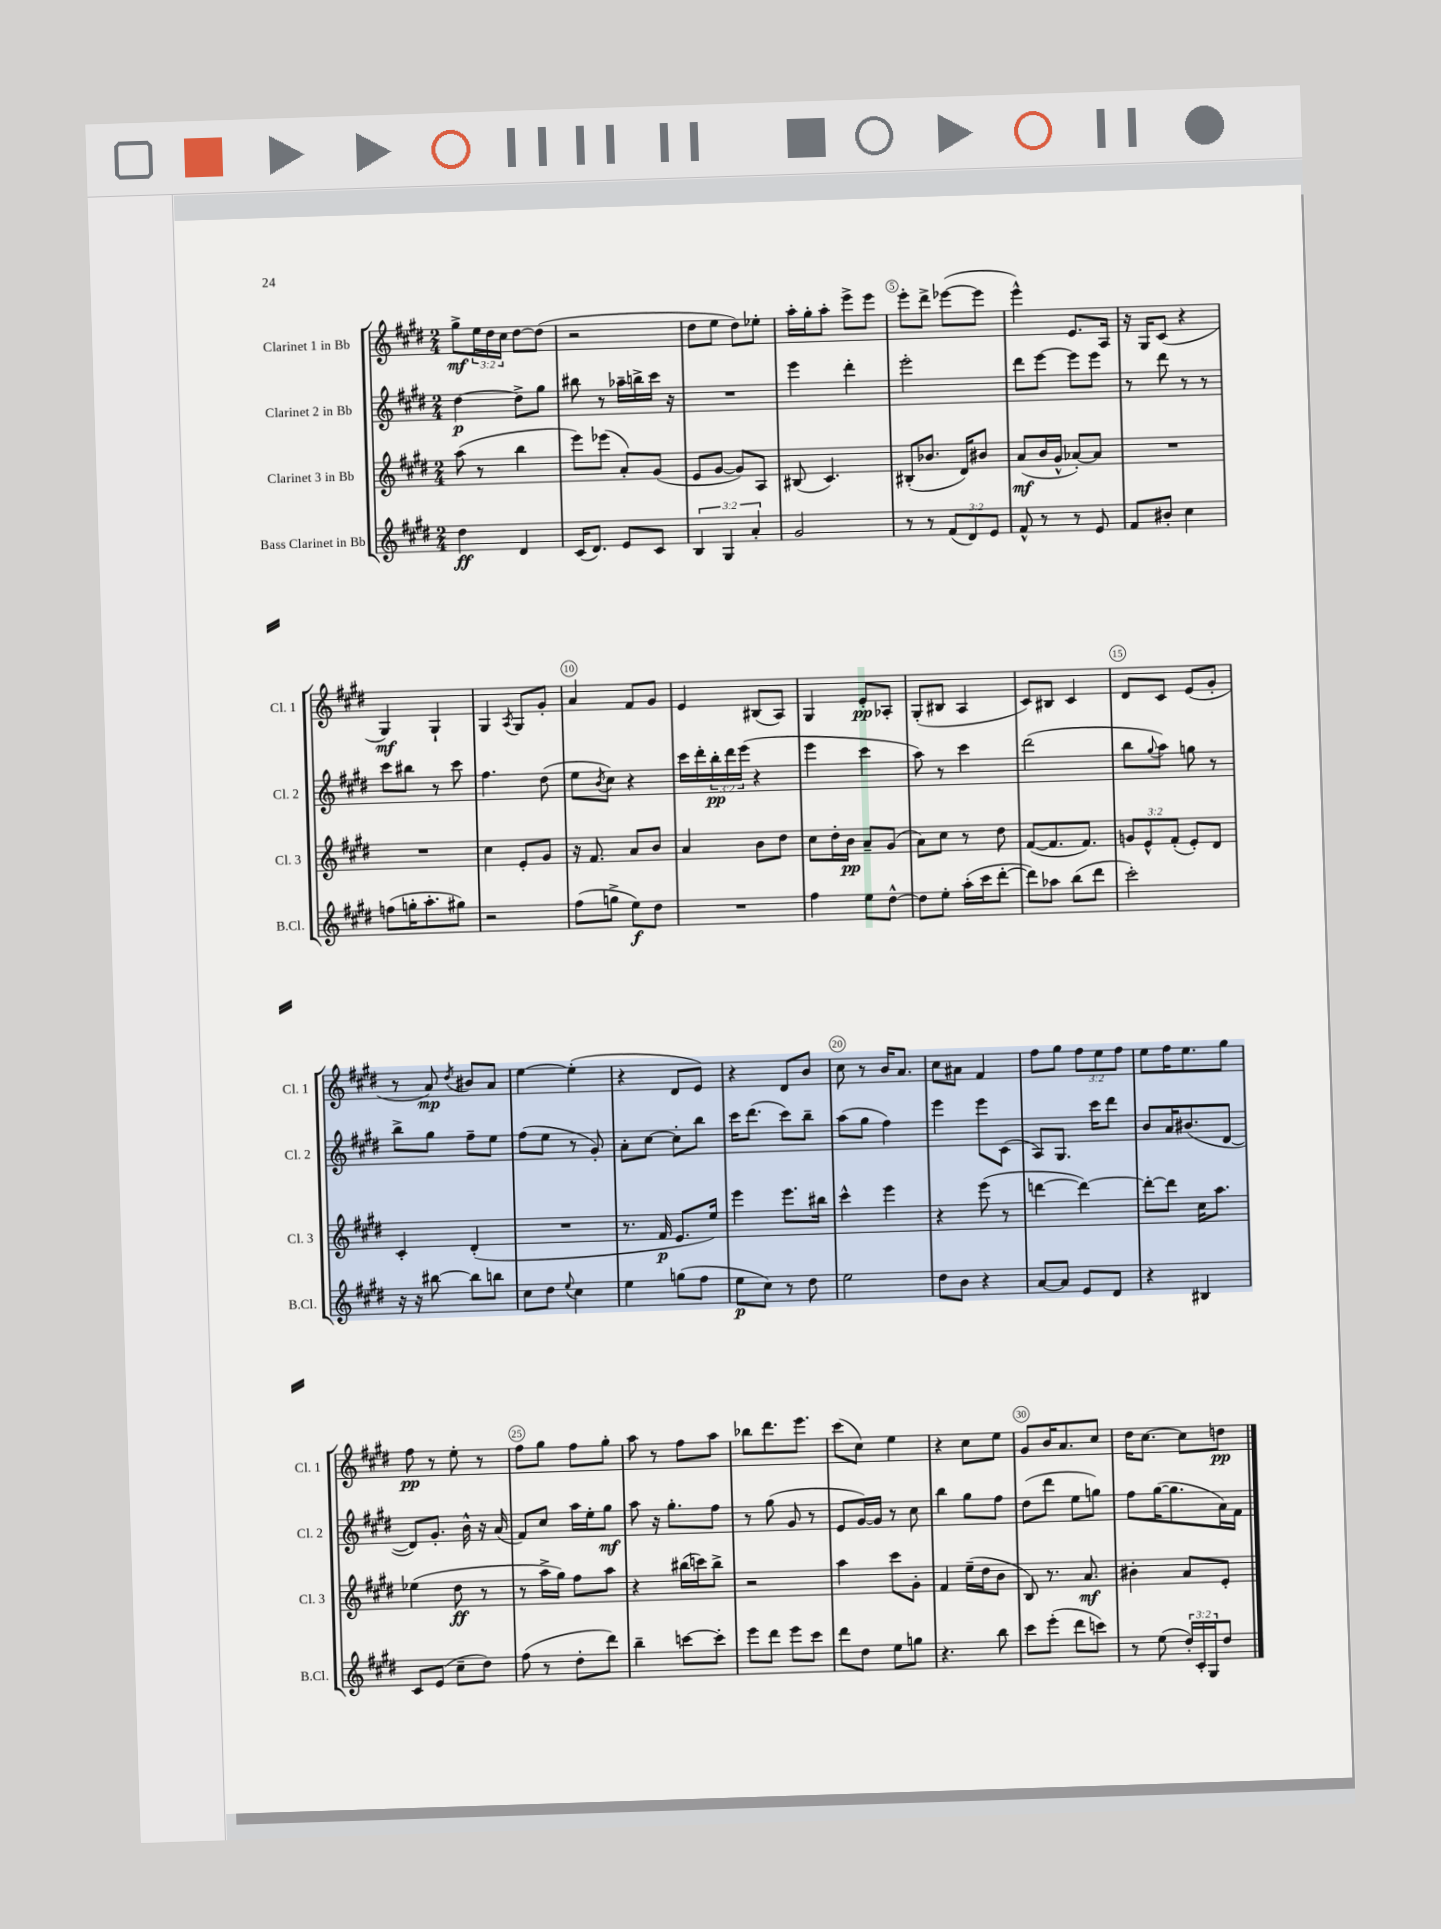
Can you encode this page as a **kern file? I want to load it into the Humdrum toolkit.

**kern	**kern	**kern	**kern
*staff4	*staff3	*staff2	*staff1
*clefG2	*clefG2	*clefG2	*clefG2
*k[f#c#g#d#]	*k[f#c#g#d#]	*k[f#c#g#d#]	*k[f#c#g#d#]
*M2/4	*M2/4	*M2/4	*M2/4
4dd#	(8aa	[4dd#	8gg#^
.	8r	.	24ee
.	.	.	24dd#
.	.	.	24cc#
4d#	4bb	8dd#^]	[8dd#
.	.	8gg#	(8dd#]
=	=	=	=
(16c#	8eee)	8bb#	2r
8.d#)	.	.	.
.	(8eee-	8r	.
8e	8a')	16aa-~	.
.	.	16bb^	.
8c#	(8g#	16ccc#	.
.	.	16r	.
=	=	=	=
6B	8e	2r	8dd#
.	[8g#	.	8ee
6G#	.	.	.
.	8g#])	.	8dd#)
6a'	.	.	.
.	8A	.	8ee-'
=	=	=	=
2g#	(8B#	4eee	16aa'
.	.	.	16gg#'
.	4.c#)	.	8aa'
.	.	4ddd#'	8eee^
.	.	.	8eee
=	=	=	=
8r	(8B#'	2eee'	8eee'
8r	8.b-	.	8ddd#^
(12f#	.	.	([8eee-
.	16d#)	.	.
12d#)	.	.	.
.	8b#	.	8eee-]
12e	.	.	.
=	=	=	=
8f#^^	(8a	8ddd#	4eee^^)
8r	16b	[8eee	.
.	16g#^^	.	.
8r	[8a-')	8eee]	8.e
8e	8a-]	8eee	.
.	.	.	16A
=	=	=	=
8f#	2r	8r	16r
.	.	.	16G#
8b#'	.	8ddd#	(8c#
4cc#	.	8r	4r
.	.	8r	.
=	=	=	=
(8ff	2r	8ccc#	4G#)
16gg'	.	8bb#	.
8.aa'	.	.	.
.	.	8r	4G#`
8gg#)	.	8ccc#	.
=	=	=	=
2r	4cc#	4.ff#	4G#
.	.	.	8qA
.	8e'	.	8G#
.	8g#	(8dd#	8g#'
=	=	=	=
(8ff#	16r	8ee	4a
.	8.f#	.	.
.	.	8qb	.
8gg^	.	8cc#)	.
8ee)	8a	4r	8f#
8dd#	8b	.	8g#
=	=	=	=
2r	4a	16ccc#	4e
.	.	16ddd#'	.
.	.	24bb'	.
.	.	24ddd#	.
.	.	(24eee	.
.	8b	4r	(8B#
.	8dd#	.	8A)
=	=	=	=
4ff#	8cc#	4eee	4G#
.	16dd#'	.	.
.	16b	.	.
8ee	8a~	4ccc#	8e'
[8dd#^^	(8g#	.	8A-'
=	=	=	=
8dd#]	8a)	8aa)	(8G#'
8ee'	8cc#	8r	8B#
(16aa'	8r	4ccc#	4A
16ccc#	.	.	.
[8ddd#'	8dd#	.	.
=	=	=	=
8ddd#])	([8f#	(2ddd#	8c#)
8aa-	8.f#]	.	8B#
(8bb	.	.	4c#
.	8.f#)	.	.
8ddd#	.	.	.
=	=	=	=
2ccc#')	12g	8bb	8d#
.	12e^^	.	.
.	.	8qqgg#	.
.	.	8aa)	8c#
.	(12f#'	.	.
.	8e')	8gg	(8e
.	8d#	8r	8g#'
=	=	=	=
16r	4c#'	8bb^	8r
16r	.	.	.
[8bb#	.	8gg#	8a)
.	.	.	8qdd#
8bb#]	(4d#'	8ff#~	8b#
8bb	.	8ee	8a
=	=	=	=
8cc#	2r	(8ff#	[4ee
8dd#	.	8ee	.
8qqee	.	.	.
4cc#	.	8r	(4ee']
.	.	8g#')	.
=	=	=	=
4ee	8.r	8a'	4r
.	.	[8cc#	.
.	16f#	.	.
(8gg	8.e	8cc#']	8d#
8ff#	.	8bb	8e)
.	16ee)	.	.
=	=	=	=
8ee	4eee	16ccc#	4r
.	.	(8.ddd#	.
8cc#)	.	.	.
8r	8.eee	8ccc#)	8d#
8dd#	.	8bb~	8b
.	16bb#	.	.
=	=	=	=
2ee	4ccc#^^	(8aa	8cc#
.	.	8gg#	8r
.	4eee	4ff#)	16b
.	.	.	8.a
=	=	=	=
8dd#	4r	4eee	8cc#
8b	.	.	8a#
4r	(8eee	8eee	4f#
.	8r	(8c#	.
=	=	=	=
[8a	[4ddd	8A)	8ff#
8a]	.	8.G#	8gg#
8e	4ddd_)	.	12ff#
.	.	16ccc#	.
.	.	.	12ee
8d#	.	8ddd#	.
.	.	.	12ff#
=	=	=	=
4r	8ddd'_	8b	8ee
.	8ddd]	16a	16ff#
.	.	(8.b#	8.ee
4B#	16cc#	.	.
.	8.aa	.	.
.	.	[8d#	8gg#
=	=	=	=
8c#	(4ee-	8d#])	8ff#
(8e	.	8.g#'	8r
8cc#~	8dd#	.	8ee'
.	.	16b^^	.
8dd#)	8r	16r	8r
.	.	(16a	.
=	=	=	=
(8ff#	8r	8f#)	8ff#
8r	16aa^	8cc#	8gg#
.	16gg#)	.	.
8dd#'	8ff#	16aa	8ff#
.	.	16ee'	.
8ddd#)	8aa	8gg#	8gg#'
=	=	=	=
4bb~	4r	8aa	8aa
.	.	16r	8r
.	.	8.gg#'	.
[8ccc	(16bb#	.	8ff#
.	16ccc)	.	.
8ccc']	8bb#^	8ff#	8aa
=	=	=	=
8eee	2r	8r	8bb-
8ddd#	.	(8gg#	8.ddd#
8eee	.	8g#	.
.	.	.	8.eee
8ccc#	.	8r	.
=	=	=	=
8ddd#	4aa	8e	(8ccc#
8dd#	.	[16g#)	8cc#)
.	.	16g#]	.
8ee	8ccc#	8r	4ee
8gg	8g#'	8cc#	.
=	=	=	=
4.r	4f#	4bb	4r
.	(16ee~	8gg#	8cc#
.	16dd#	.	.
8bb	8b	8ff#	8ee
=	=	=	=
8ccc#	8B)	(8dd#	8g#
(8eee'	8.r	8ddd#	16b
.	.	.	8.a
8ddd#	.	8ee	.
.	8.a	.	.
8ccc)	.	8gg)	8cc#
=	=	=	=
8r	4b#'	8ff#	16dd#
.	.	.	[8.cc#
(8ee	.	([16gg#	.
.	.	8.gg#]	.
24dd#')	8a	.	8cc#]
24c#'	.	.	.
24G#	.	.	.
8dd#	8e'	16a)	8dd
.	.	16f#	.
==	==	==	==
*-	*-	*-	*-
